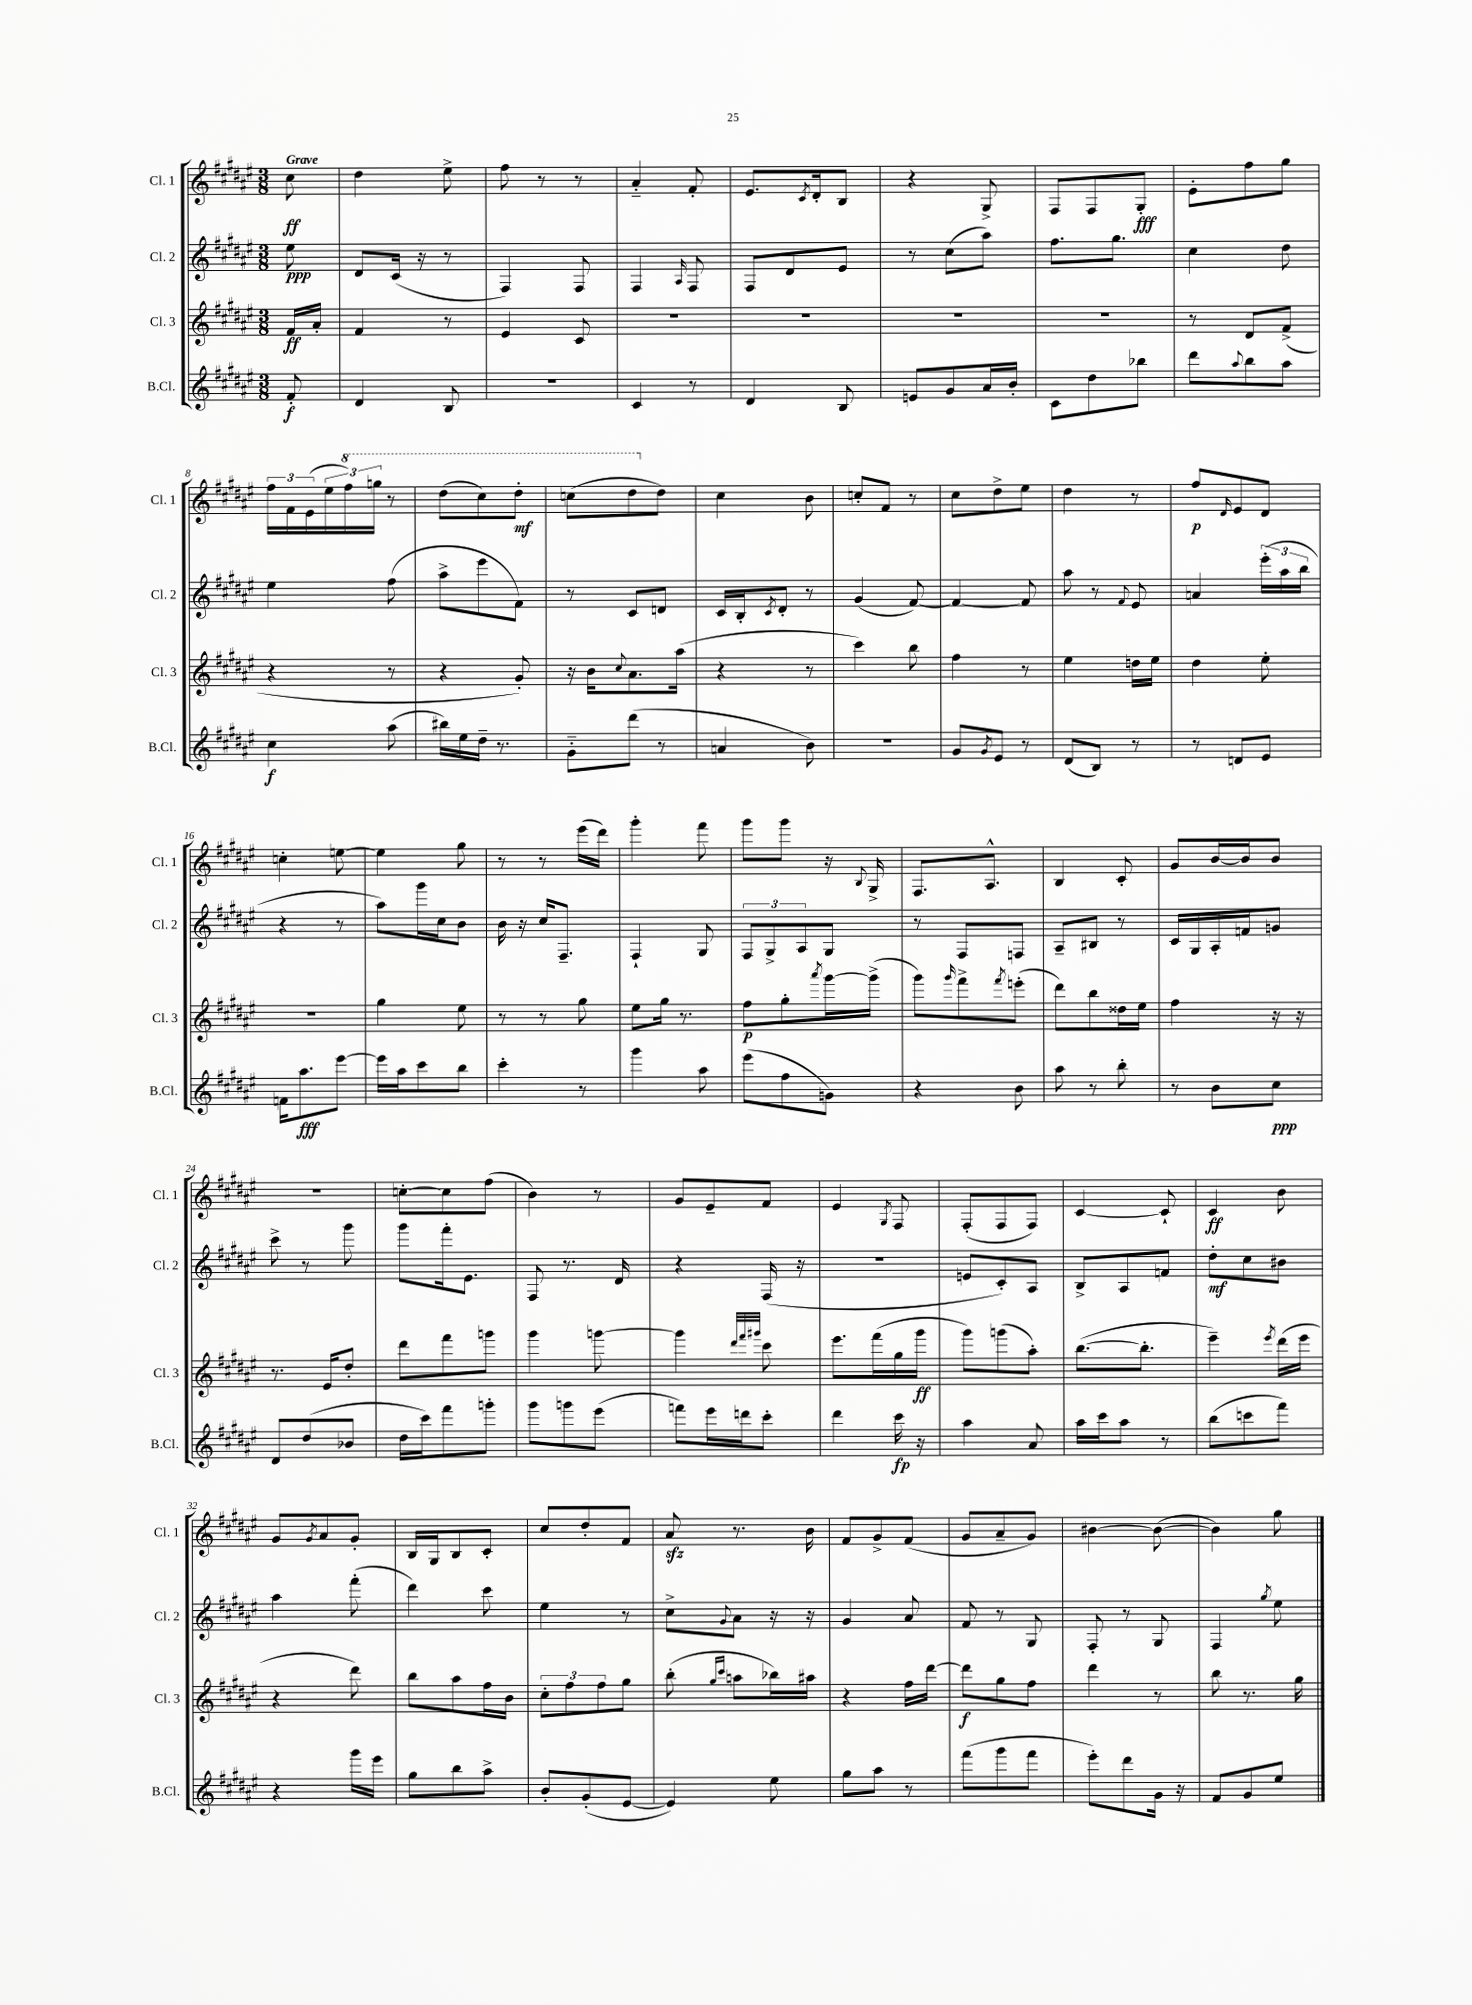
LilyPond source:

<<
\new StaffGroup <<
\new Staff = "s0" \with { instrumentName = "Cl. 1" shortInstrumentName = "Cl. 1" } {
    \clef treble \key fis \major \numericTimeSignature \time 3/8 \partial 8 \tempo "Grave"
    cis''8\ff |
    dis''4 eis''8-> |
    fis''8 r8 r8 |
    ais'4-_ fis'8-. |
    eis'8. \acciaccatura { cis'8 } dis'16-. b8 |
    r4 gis8-> |
    fis8 fis8 gis8-.\fff |
    eis'8-. fis''8 gis''8 |
    \tuplet 3/2 { fis''16 fis'16 eis'16( } \tuplet 3/2 { eis''16 \ottava #1 fis'''16) g'''16 } r8 |
    dis'''8( cis'''8) dis'''8-.\mf |
    c'''8( dis'''8 \ottava #0 dis''8) |
    cis''4 b'8 |
    c''8-. fis'8 r8 |
    cis''8 dis''8-> eis''8 |
    dis''4 r8 |
    fis''8\p \grace { dis'16 } eis'8 dis'8 |
    c''4-. e''8~ |
    e''4 gis''8 |
    r8 r8 eis'''16( dis'''16) |
    gis'''4-. fis'''8 |
    gis'''8 gis'''8 r16 \appoggiatura { b8 } gis16-> |
    fis8. ais8.-^ |
    b4 cis'8-. |
    gis'8 b'16~ b'16 b'8 |
    R4. |
    c''8~-. c''8 fis''8( |
    b'4) r8 |
    gis'8 eis'8-- fis'8 |
    eis'4 \acciaccatura { gis8 } fis8 |
    fis8-.( fis8 fis8) |
    cis'4~ cis'8-! |
    cis'4\ff b'8 |
    gis'8 \acciaccatura { gis'8 } ais'8 gis'8-. |
    b16 gis16 b8 cis'8-. |
    cis''8 dis''8-. fis'8 |
    ais'8\sfz r8. b'16 |
    fis'8 gis'8-> fis'8( |
    gis'8 ais'8-- gis'8) |
    bis'4~ bis'8~( |
    bis'4) gis''8 \bar "|." |
}
\new Staff = "s1" \with { instrumentName = "Cl. 2" shortInstrumentName = "Cl. 2" } {
    \clef treble \key fis \major \numericTimeSignature \time 3/8 \partial 8
    eis''8\ppp |
    dis'8 cis'16( r16 r8 |
    fis4) fis8 |
    fis4 \grace { ais16 } fis8 |
    fis8 dis'8 eis'8 |
    r8 cis''8( ais''8) |
    fis''8. gis''8. |
    cis''4 dis''8 |
    eis''4 fis''8( |
    ais''8-> eis'''8 fis'8) |
    r8 cis'8 d'8 |
    cis'16 b16-. \acciaccatura { cis'8 } dis'8-. r8 |
    gis'4( fis'8~) |
    fis'4~ fis'8 |
    ais''8 r8 \appoggiatura { fis'8 } eis'8 |
    a'4 \tuplet 3/2 { eis'''16-.( ais''16 b''16 } |
    r4 r8 |
    ais''8) gis'''16 cis''16 b'8 |
    b'16 r16 cis''16 fis8.-- |
    fis4-! gis8 |
    \tuplet 3/2 { fis8 gis8-> ais8 } gis8 |
    r8 fis8 f8 |
    ais8-- bis8 r8 |
    cis'16 gis16 ais16-. f'16 g'8 |
    cis'''8-> r8 gis'''8 |
    gis'''8 fis'''16-. eis'8. |
    fis8 r8. dis'16 |
    r4 fis16( r16 |
    r4. |
    e'8 cis'8-.) ais8 |
    b8-> ais8 f'8 |
    dis''8-.\mf cis''8 bis'8 |
    ais''4 fis'''8-.( |
    dis'''4) cis'''8 |
    eis''4 r8 |
    cis''8-> \appoggiatura { gis'8 } ais'8 r16 r16 |
    gis'4 ais'8 |
    fis'8 r8 gis8 |
    fis8-. r8 gis8 |
    fis4 \acciaccatura { gis''8 } eis''8 \bar "|." |
}
\new Staff = "s2" \with { instrumentName = "Cl. 3" shortInstrumentName = "Cl. 3" } {
    \clef treble \key fis \major \numericTimeSignature \time 3/8 \partial 8
    fis'16\ff ais'16-. |
    fis'4 r8 |
    eis'4 cis'8 |
    R4. |
    R4. |
    R4. |
    R4. |
    r8 dis'8 fis'8->( |
    r4 r8 |
    r4 gis'8-.) |
    r16 b'16 \appoggiatura { cis''8 } ais'8. ais''16( |
    r4 r8 |
    cis'''4) b''8 |
    fis''4 r8 |
    eis''4 d''16 eis''16 |
    dis''4 eis''8-. |
    R4. |
    gis''4 eis''8 |
    r8 r8 gis''8 |
    eis''8 gis''16 r8. |
    fis''8\p gis''8-. \acciaccatura { ais'''8 } gis'''16~ gis'''16->( |
    gis'''8) \grace { gis'''16 } fis'''8-> \acciaccatura { fis'''8 } e'''8-.( |
    dis'''8) b''8 disis''16 eis''16 |
    fis''4 r16 r16 |
    r8. eis'16 dis''8-. |
    dis'''8 fis'''8 g'''8 |
    gis'''4 g'''8~ |
    g'''4 \grace { dis'''32 fis'''32 gis'''32 } cis'''8 |
    eis'''8. fis'''16( gis''16 gis'''16\ff |
    gis'''8) g'''8( ais''8-.) |
    b''8.~( b''8.-. |
    eis'''4--) \acciaccatura { eis'''8 } dis'''16( eis'''16 |
    r4 dis'''8) |
    b''8 ais''8 fis''16 b'16 |
    \tuplet 3/2 { cis''8-. fis''8 fis''8 } gis''8 |
    b''8-.( \grace { gis''16 cis'''16 } a''8 bes''16) ais''16 |
    r4 fis''16 dis'''16~ |
    dis'''8\f gis''8 fis''8 |
    dis'''4 r8 |
    b''8 r8. gis''16 \bar "|." |
}
\new Staff = "s3" \with { instrumentName = "B.Cl." shortInstrumentName = "B.Cl." } {
    \clef treble \key fis \major \numericTimeSignature \time 3/8 \partial 8
    fis'8-.\f |
    dis'4 b8 |
    R4. |
    cis'4 r8 |
    dis'4 b8 |
    e'8 gis'8 ais'16 b'16-. |
    cis'8 dis''8 bes''8 |
    dis'''8 \appoggiatura { ais''8 } b''8 ais''8 |
    cis''4\f ais''8( |
    bis''16) eis''16 dis''16-- r8. |
    gis'8-_ dis'''8( r8 |
    a'4 b'8) |
    R4. |
    gis'8 \acciaccatura { gis'8 } eis'8 r8 |
    dis'8( b8) r8 |
    r8 d'8 eis'8 |
    f'16 ais''8.\fff eis'''8~ |
    eis'''16 ais''16 cis'''8 b''8 |
    cis'''4-. r8 |
    gis'''4 ais''8 |
    eis'''8( fis''8 g'8) |
    r4 b'8 |
    ais''8 r8 b''8-. |
    r8 b'8 cis''8\ppp |
    dis'8 dis''8( bes'8 |
    dis''16 cis'''16) fis'''8 g'''8-. |
    gis'''8 g'''8 eis'''8( |
    f'''8) eis'''16 d'''16 cis'''8-. |
    dis'''4 cis'''16\fp r16 |
    ais''4 ais'8 |
    ais''16 cis'''16 ais''8 r8 |
    b''8( c'''8 fis'''8) |
    r4 gis'''16 eis'''16 |
    gis''8 b''8 ais''8-> |
    b'8-. gis'8-.( eis'8~ |
    eis'4) eis''8 |
    gis''8 ais''8 r8 |
    fis'''8( gis'''8 fis'''8 |
    eis'''8-.) dis'''8 gis'16 r16 |
    fis'8 gis'8 eis''8 \bar "|." |
}
>>
>>
